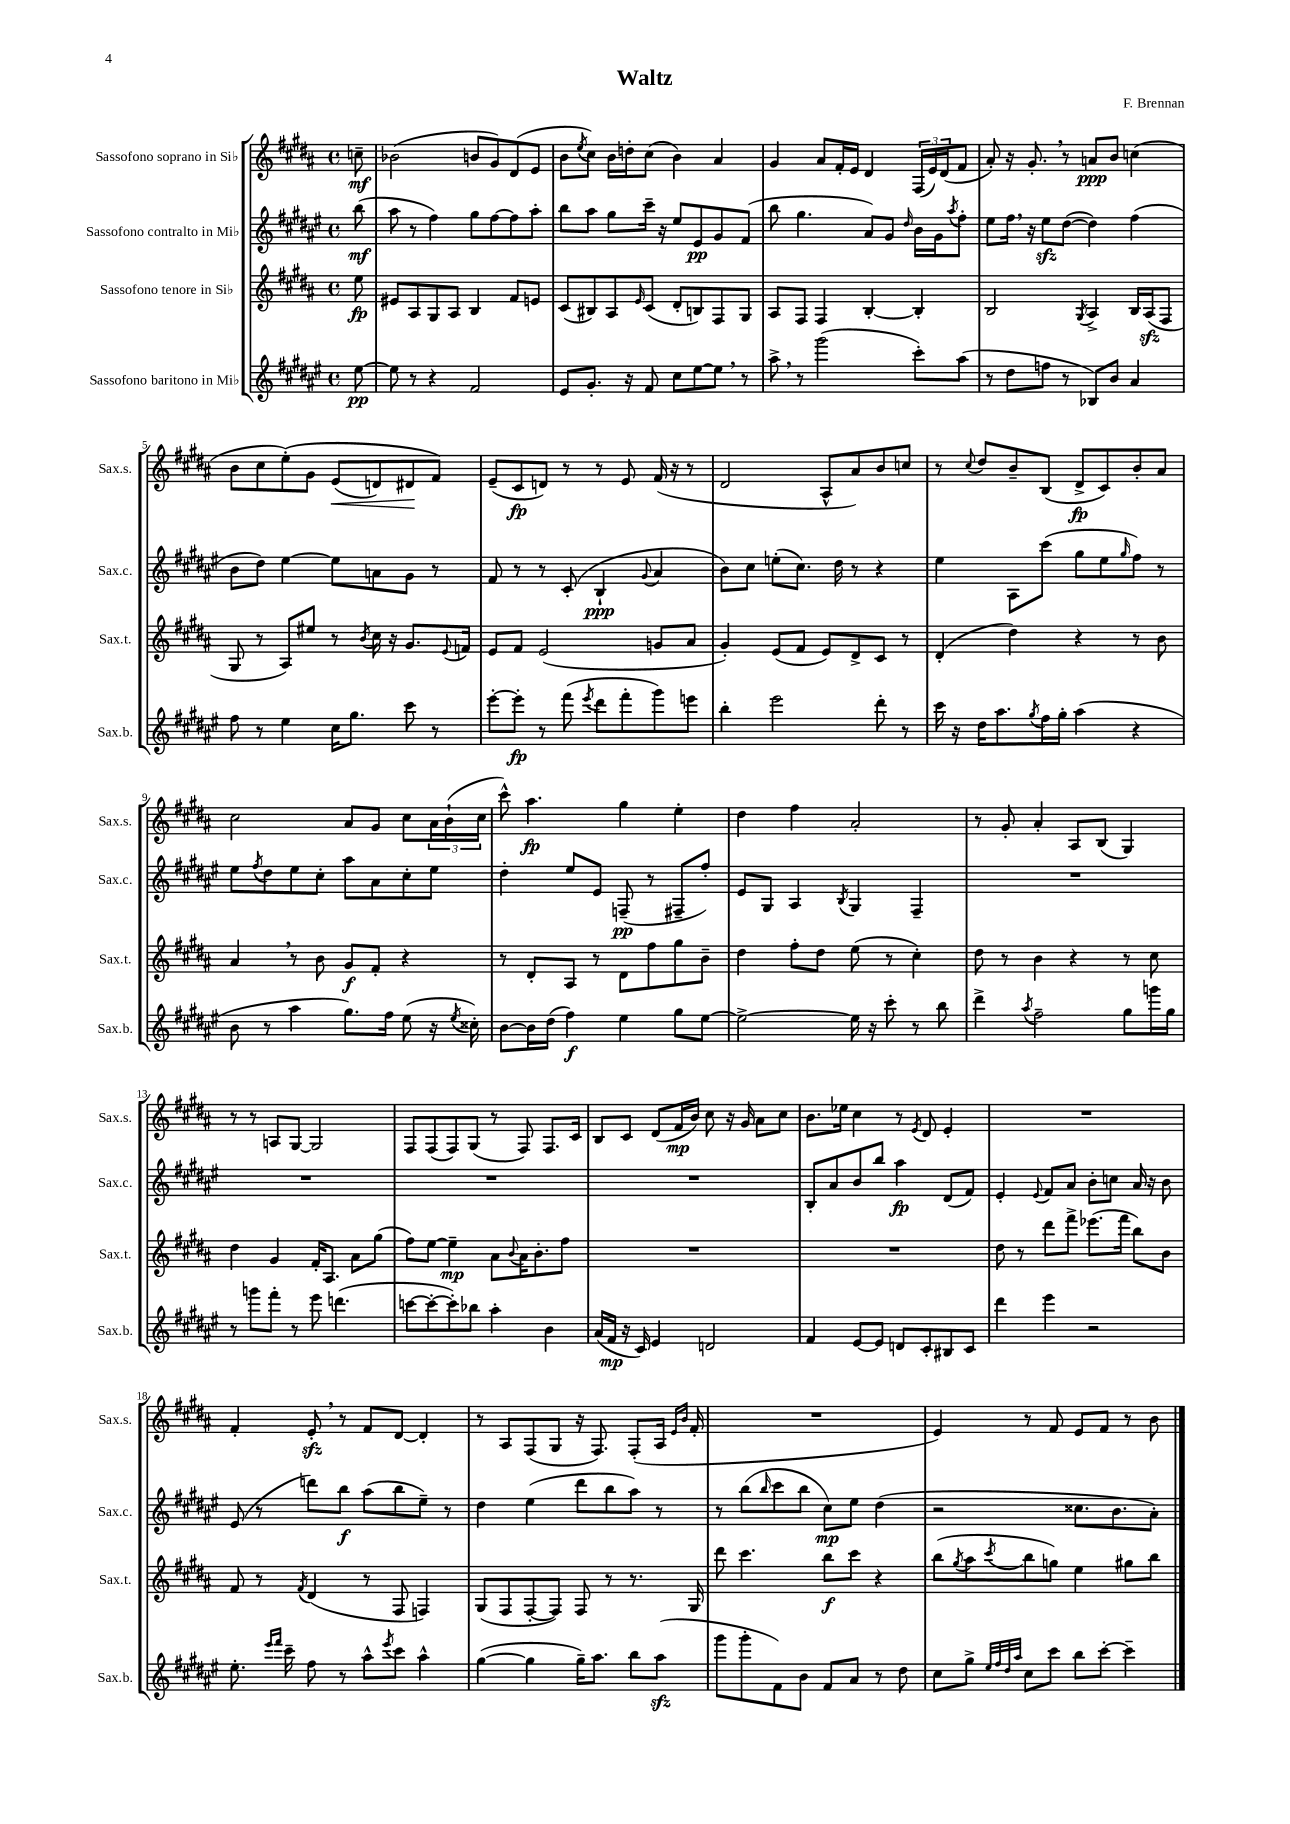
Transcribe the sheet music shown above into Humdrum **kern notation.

**kern	**kern	**kern	**kern
*staff4	*staff3	*staff2	*staff1
*clefG2	*clefG2	*clefG2	*clefG2
*k[f#c#g#d#a#e#]	*k[f#c#g#d#a#]	*k[f#c#g#d#a#e#]	*k[f#c#g#d#a#]
*M4/4	*M4/4	*M4/4	*M4/4
*met(c)	*met(c)	*met(c)	*met(c)
[8ee#	8ee	(8bb	8cc~
=	=	=	=
8ee#]	8e#	8aa#	(2b-
8r	8A#	8r	.
4r	8G#	4ff#)	.
.	8A#	.	.
2f#	4B	8gg#	8b
.	.	[8ff#	8g#)
.	8f#	8ff#]	(8d#
.	8e	8aa#'	8e
=	=	=	=
8e#	(8c#	8bb	8b
.	.	.	8qee
8.g#'	8B#)	8aa#	8cc#)
.	8A#	8gg#	16b
16r	.	.	16dd'
.	16qqe	.	.
8f#	(8c#	16ccc#~	(8cc#
.	.	16r	.
8cc#	8d#'	8ee#	4b)
[8ee#	8B)	8e#	.
8ee#]	8F#	8g#	4a#
8r	8G#	(8f#	.
=	=	=	=
8aa#^	8A#	8bb	4g#
8r	8F#	4.gg#	.
(2ggg#	4F#	.	8a#
.	.	.	16f#'
.	.	.	16e
.	[4B'	8a#)	4d#
.	.	8g#	.
.	.	16qqdd#	.
8ccc#')	4B']	16b	(24F#
.	.	.	24e)
.	.	16g#	.
.	.	.	(24d#
.	.	8qaa#	.
(8aa#	.	8ff#'	8f#
=	=	=	=
8r	2B	8ee#	8a#')
8dd#	.	16ff#	16r
.	.	16r	8.g#'
8ff	.	8ee#	.
8r	.	([8dd#	8r
.	8qG#	.	.
8B-)	4A#^	4dd#])	8a
8b	.	.	8b
4a#	16B	(4ff#	(4cc
.	(16A#	.	.
.	8F#	.	.
=	=	=	=
8ff#	8G#	8b	8b
8r	8r	8dd#)	8cc#
4ee#	8A#)	[4ee#	&(8ee')
.	8ee#	.	8g#
16cc#	8r	8ee#]	(8e
8.gg#	.	.	.
.	8qb	.	.
.	16cc#	8a	8d)
.	16r	.	.
8ccc#	8.g#	8g#	8d#
8r	.	8r	8f#&)
.	8qqe	.	.
.	16f	.	.
=	=	=	=
[8eee#'	8e	8f#	(8e~
8eee#']	8f#	8r	8c#
8r	(2e	8r	8d)
(8fff#	.	(8c#'	8r
8qeee#	.	.	.
8ddd#	.	4B`	8r
8fff#'	.	.	8e
.	.	8qqg#	.
8ggg#)	8g	4a#	(16f#
.	.	.	16r
8eee	8a#	.	8r
=	=	=	=
4bb'	4g#')	8b)	2d#
.	.	8cc#	.
2eee#	(8e	(8ee'	.
.	8f#	8.cc#)	.
.	8e)	.	8A#^^
.	.	16dd#	.
.	8d#^	8r	8a#)
8ddd#'	8c#	4r	8b
8r	8r	.	8cc
=	=	=	=
16ccc#	(4d#'	4ee#	8r
16r	.	.	.
.	.	.	8qqcc#
16dd#	.	.	8dd#
8.aa#	.	.	.
.	4dd#)	8A#	8b~
8qgg#	.	.	.
16ff#	.	(8ccc#	(8B
16gg#'	.	.	.
(4aa#	4r	8gg#	8d#^
.	.	8ee#	8c#)
.	.	16qqgg#	.
4r	8r	8ff#)	8b'
.	8b	8r	8a#
=	=	=	=
8b	4a#	8ee#	2cc#
.	.	8qff#	.
8r	.	8dd#	.
4aa#	8r	8ee#	.
.	8b	8cc#'	.
8.gg#)	8g#	8aa#	8a#
.	8f#'	8a#	8g#
16ff#	.	.	.
(8ee#	4r	8cc#'	8cc#
16r	.	8ee#	24a#
.	.	.	(24b`
8qee#	.	.	.
16cc##')	.	.	.
.	.	.	24cc#
=	=	=	=
[8b	8r	4dd#'	8ccc#^^)
16b]	8d#'	.	4.aa#
(16dd#	.	.	.
4ff#)	8A#	8ee#	.
.	8r	8e#	.
4ee#	8d#	(8F~	4gg#
.	8ff#	8r	.
8gg#	8gg#	8F#~	4ee'
[8ee#	8b~	8ff#')	.
=	=	=	=
2ee#^_	4dd#	8e#	4dd#
.	.	8G#	.
.	8ff#'	4A#	4ff#
.	8dd#	.	.
.	.	8qB	.
16ee#]	(8ee	4G#	2a#'
16r	.	.	.
8ccc#'	8r	.	.
8r	4cc#')	4F#~	.
8bb	.	.	.
=	=	=	=
4ddd#^	8dd#	1r	8r
.	8r	.	8g#'
8qaa#	.	.	.
2ff#~	4b	.	4a#'
.	4r	.	8A#
.	.	.	(8B
8gg#	8r	.	4G#)
16ggg	8cc#	.	.
16gg#	.	.	.
=	=	=	=
8r	4dd#	1r	8r
8ggg	.	.	8r
8fff#'	4g#	.	8A
8r	.	.	[8G#
8eee#	16f#'	.	2G#]
.	8.A#	.	.
(4.ddd	.	.	.
.	8a#	.	.
.	(8gg#	.	.
=	=	=	=
[8ccc	8ff#)	1r	8F#
8ccc'_	[8ee	.	(8F#
8ccc'])	4ee~]	.	8F#)
8bb-	.	.	(8G#
4aa#'	8a#	.	8r
.	8qqb	.	.
.	16a#	.	8F#)
.	8.b'	.	.
4b	.	.	8.F#
.	8ff#	.	.
.	.	.	16c#
=	=	=	=
(16a#	1r	1r	8B
16f#	.	.	.
16r	.	.	8c#
16c#)	.	.	.
4e#	.	.	(8d#
.	.	.	16f#
.	.	.	16b)
2d	.	.	8cc#
.	.	.	16r
.	.	.	16g#
.	.	.	8a#
.	.	.	8cc#
=	=	=	=
4f#	1r	8B'	8.b
.	.	8a#	.
.	.	.	16ee-
[8e#	.	8b	4cc#
8e#]	.	8bb	.
8d	.	4aa#	8r
.	.	.	8qe
8c#'	.	.	8d#
8B#	.	(8d#	4e'
8c#	.	8f#)	.
=	=	=	=
4ddd#	8dd#	4e#'	1r
.	8r	.	.
.	.	8qqe#	.
4eee#	8ddd#	8f#	.
.	8fff#^	8a#	.
2r	(8.eee-	8b'	.
.	.	8cc	.
.	16fff#	.	.
.	8bb)	16a#	.
.	.	16r	.
.	8b	8b	.
=	=	=	=
8.ee#'	8f#	(8e#	4f#'
.	8r	8r	.
16qqeee#	.	.	.
16qqfff#	.	.	.
16ccc#~	.	.	.
.	8qf#	.	.
8ff#	(4d#	8ddd)	8e'
8r	.	8bb	8r
8aa#^^	8r	(8aa#	8f#
8qeee#	.	.	.
8ccc#	8F#	8bb	[8d#
4aa#^^	4F)	8ee#~)	4d#']
.	.	8r	.
=	=	=	=
([4gg#	(8G#	4dd#	8r
.	8F#	.	8A#
4gg#]	[8F#'	(4ee#	(8F#
.	8F#])	.	8G#
16gg#~)	8F#	8ddd#	16r
8.aa#	.	.	8.F#)
.	8r	8bb	.
8bb	8.r	8aa#)	(8F#'
(8aa#	.	8r	16A#
.	.	.	16qqe
.	.	.	16qqb
.	16G#	.	16f#'
=	=	=	=
8ggg#	8ddd#	8r	1r
8ggg#'	4.ccc#	(8bb	.
.	.	16qqbb	.
8f#)	.	8ccc#	.
8b	.	8bb	.
8f#	8bb	8cc#)	.
8a#	8ccc#	8ee#	.
8r	4r	(4dd#	.
8dd#	.	.	.
=	=	=	=
8cc#	(8bb	2r	4e)
.	8qgg#	.	.
8gg#^	8aa#	.	.
32qqee#	.	.	.
32qqff#	.	.	.
32qqdd#	.	.	.
32qqaa#	8qccc#	.	.
8cc#	8bb	.	8r
8ccc#	8gg)	.	8f#
8bb	4ee	8.cc##	8e
[8ccc#'	.	.	8f#
.	.	8.b	.
4ccc#~]	8gg#	.	8r
.	8bb	8a#')	8b
==	==	==	==
*-	*-	*-	*-
